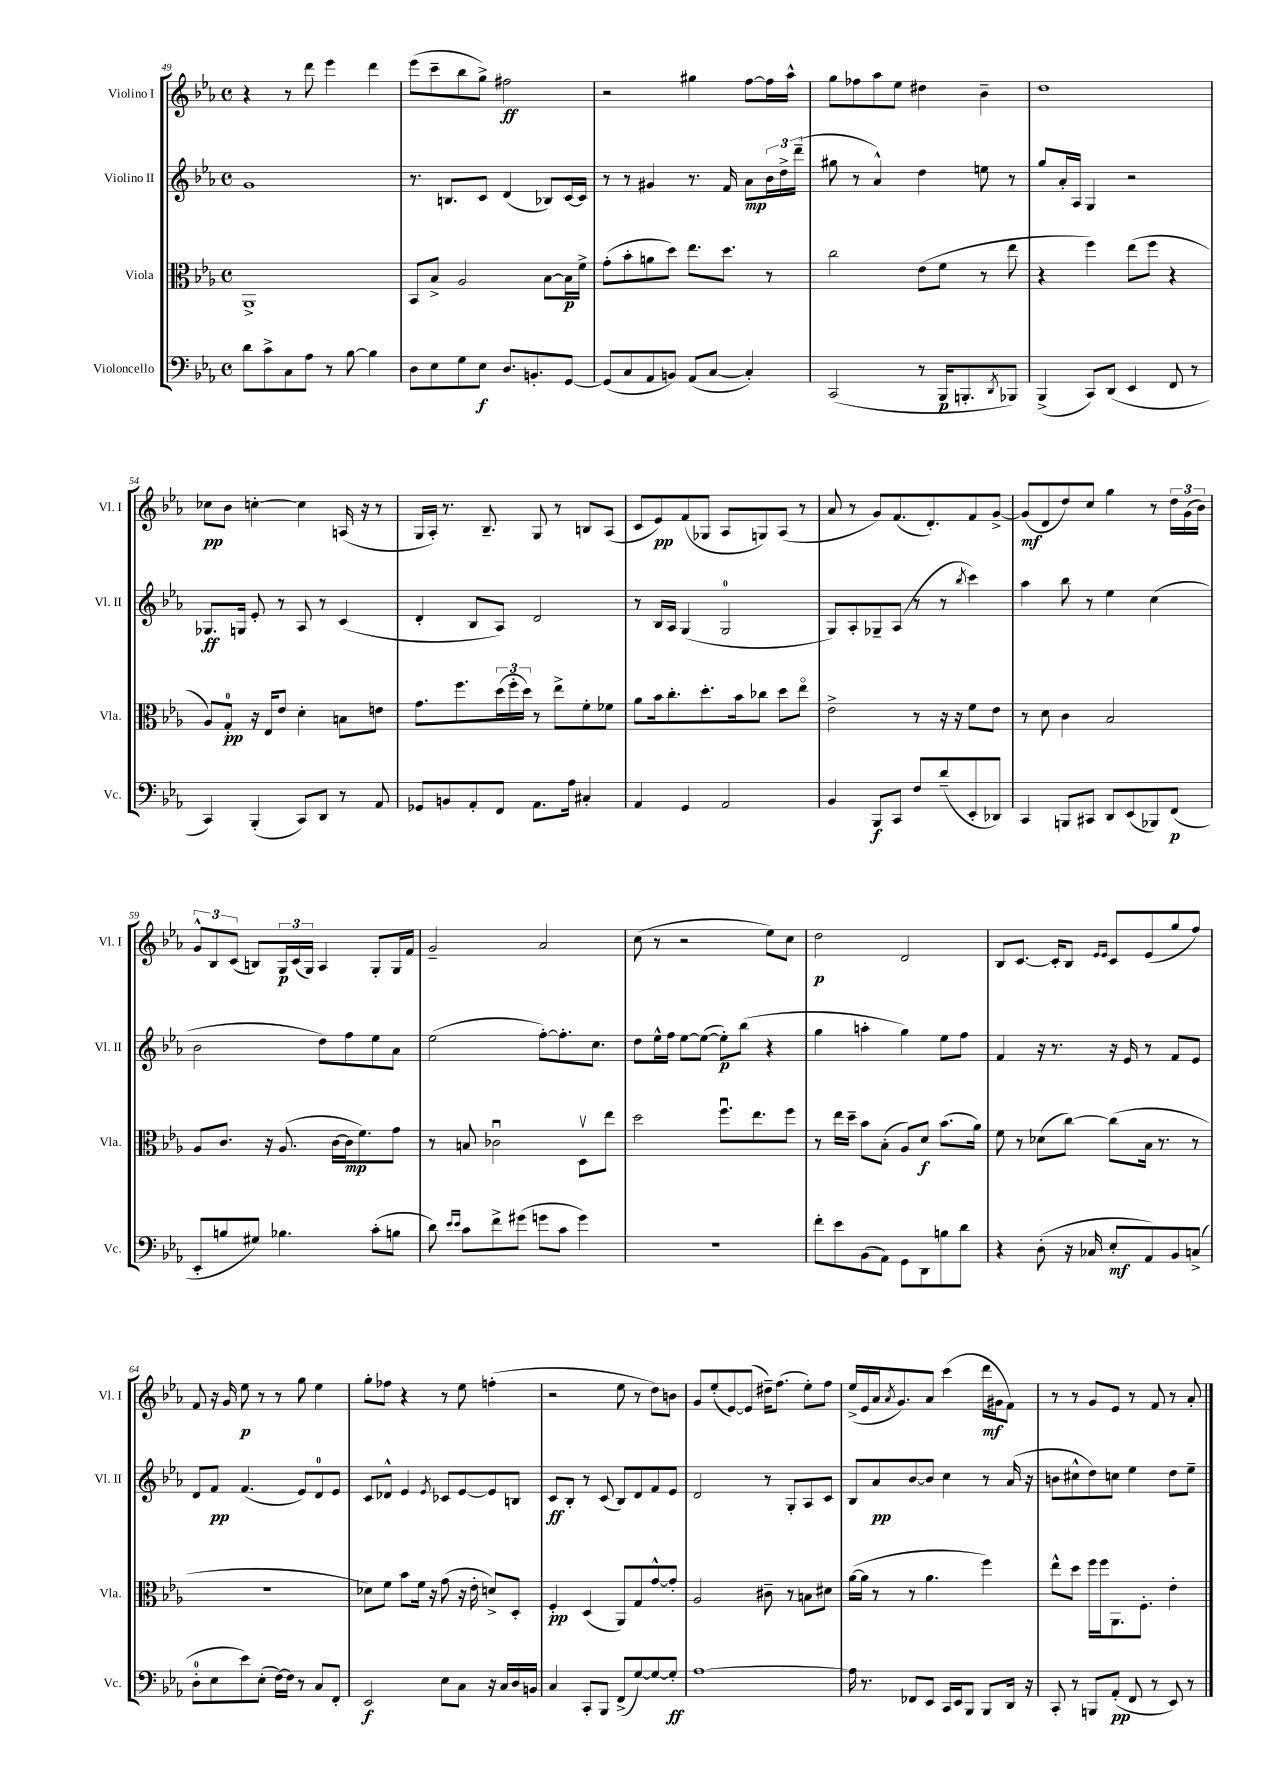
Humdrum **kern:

**kern	**kern	**kern	**kern
*staff4	*staff3	*staff2	*staff1
*clefF4	*clefC3	*clefG2	*clefG2
*k[b-e-a-]	*k[b-e-a-]	*k[b-e-a-]	*k[b-e-a-]
*M4/4	*M4/4	*M4/4	*M4/4
*met(c)	*met(c)	*met(c)	*met(c)
8d\L	1AA-^	1g	4r
8c^\	.	.	.
8C\	.	.	8r
8A-\J	.	.	8ddd\
8r	.	.	4eee-\
[8B-\	.	.	.
4B-\]	.	.	4ddd\
=	=	=	=
8D\L	8BB-/L	8.r	(8eee-\L
8E-\	8B-^/J	.	8ccc~\
.	.	8.B/L	.
8G\	2A-/	.	8bb-\
8E-\J	.	8c/J	8gg^\J)
8.D/L	.	(4d/	2ff#\
8.BB'/	.	.	.
.	[8B-\L	8B-/L)	.
[8GG/J	16B-\]L	[16c/L	.
.	16f^\JJ	16c/]JJ	.
=	=	=	=
(8GG/]L	(8g'\L	8r	2r
8C/	8b-'\	8r	.
8AA-/	8a\	4g#/	.
8BB/J)	8dd\J)	.	.
(8AA-/L	8.ee-\L	8.r	4gg#\
[8C/J	.	.	.
.	8.dd\J	16f/	.
4C'/])	.	8a-\L	[8ff\L
.	8r	24b-\L	16ff\]L
.	.	24dd^\	.
.	.	.	16aa-^^\JJ
.	.	(24ddd~\JJ	.
=	=	=	=
(2CC/	2cc\	8gg#\	8gg\L
.	.	8r	8ff-\
.	.	4a-^^/)	8aa-\
.	.	.	8ee-\J
8r	(8e-\L	4dd\	4dd#\
16BBB-/LK	8f\J	.	.
8.BBB'/	.	.	.
.	8r	8ee\	4b-~\
8qDD/	.	.	.
8BBB-/J)	8ee-\	8r	.
=	=	=	=
(4BBB-^/	4r	8gg/L	1dd
.	.	16a-'/L	.
.	.	16A-/JJ	.
8CC/L)	4ff\)	4G/	.
(8DD/J	.	.	.
4EE-/	(8ee-\L	2r	.
.	8ff\J	.	.
8FF/	4r	.	.
8r	.	.	.
=	=	=	=
4CC/)	8A-/L)	8.G-/L	8cc-\L
.	8G'/J	.	8b-\J
.	.	16G/Jk	.
(4BBB-'/	16r	8e-'/	[4cc'\
.	16E-/LK	.	.
.	8e-/J	8r	.
8CC/L)	4d'\	8A-/	4cc\]
8DD/J	.	8r	.
8r	8B\L	(4c/	(16A/
.	.	.	16r
8AA-/	8e\J	.	8r
=	=	=	=
8GG-/L	8.g\L	4d'/	16G/LL
.	.	.	16A-'/JJ)
8BB/	.	.	8.r
.	8.ff\	.	.
8AA-'/	.	8B-/L	.
.	.	.	8.B-~/
8FF/J	(24dd\L	8A-/J)	.
.	24ff'\	.	.
.	24dd\JJ)	.	.
8.AA-\L	8r	2d/	8G/
.	8ee-^\L	.	8r
16A-\Jk	.	.	.
4C#'/	8f'\	.	8B/L
.	8f-\J	.	(8A-/J
=	=	=	=
4AA-/	8a-\L	8r	8c/L
.	16b-\k	16B-/LL	8e-/)
.	8.cc'\	16A-/JJ	.
4GG/	.	(4G/	(8f/
.	8.dd'\	.	8G-/J
2AA-/	.	2G/	8A-/L
.	16b-\k	.	.
.	8cc-\J	.	8G/)
.	8dd\L	.	(8A-/J
.	8ee-o\J	.	8r
=	=	=	=
4BB-/	2e-^\	8G/L)	8a-/
.	.	8A-'/	8r
8BBB-/L	.	8G-~/	8g/L)
8CC/J	.	(8A-/J	(8.f/
8F/L	8r	8r	.
.	.	.	8.d'/)
(8d~/	16r	8r	.
.	16r	.	.
.	.	8qbb-/	.
8EE-'/	8f\L	4ccc\)	8f/
8DD-/J)	8e-\J	.	[8g^/J
=	=	=	=
4CC/	8r	4aa-\	(8g/]L
.	8d\	.	8d/
8BBB/L	4c\	8bb-\	8dd/)
8CC#/J	.	8r	8cc/J
8DD/L	2B-/	4ee-\	4gg\
(8EE-/	.	.	.
8BBB-/)	.	(4cc\	8r
(8FF/J	.	.	24dd\LL
.	.	.	(24g\
.	.	.	24b-\JJ)
=	=	=	=
8EE-'/L	8A-/L	2b-\	12g^^/L
.	.	.	12B-/
8B/	8.c/J	.	.
.	.	.	(12c/J
8G#/J)	.	.	8B/L)
.	16r	.	.
4.B-\	(8.A-/	.	24G/L
.	.	.	(24c/
.	.	.	24G/JJ)
.	.	8dd\L)	4A-/
.	[16c\LL	.	.
.	16c\]J	8ff\	.
.	8.f\)	.	.
(8c'\L	.	8ee-\	8G'/L
8B\J	8g\J	8a-\J	16G/L
.	.	.	16f/JJ
=	=	=	=
8d\)	8r	(2ee-\	2g~/
16qqe-/LL	.	.	.
16qqe-/JJ	.	.	.
8c\L	8B/	.	.
8f^\	2c-u\	.	.
(8g#\J	.	.	.
8g\L	.	[8ff'\L)	2a-/
8c\J	.	8.ff'\]	.
4g\)	8Dv\L	.	.
.	.	8.cc\J	.
.	8ee-\J	.	.
=	=	=	=
1r	2dd\	8dd\L	(8cc\
.	.	16ee-^^\L	8r
.	.	16ff\JJ	.
.	.	[8ee-\L	2r
.	.	(8ee-\_J	.
.	8.ffu\L	8ee-'\]L)	.
.	.	(8bb-\J	.
.	8.ee-\	.	.
.	.	4r	8ee-\L)
.	8ff\J	.	8cc\J
=	=	=	=
8f'\L	8r	4gg\	2dd\
8e-\	16ee-\LL	.	.
.	16dd~\JJ	.	.
(8BB-\	8b-\L	4aa'\	.
8AA-\J)	(8B-'\J	.	.
8GG\L	8A-/L)	4gg\)	2d/
8DD\	8d/J	.	.
8B\	(8.b-\L	8ee-\L	.
8d\J	.	8ff\J	.
.	16a-\Jk)	.	.
=	=	=	=
4r	8f\	4f/	8B-/L
.	8r	.	[8.c/J
(8D'\	(8d-\L	16r	.
.	.	8.r	16c'/]LK
16r	[8cc\J)	.	8B-/J
16C-/	.	.	.
.	.	.	16qqe-/LL
.	.	.	16qqe-/JJ
8E-'/L	(8cc\]L	16r	8c/L
.	.	16e-/	.
8AA-/)	16B-\Jk	8r	(8e-/
.	8.r	.	.
8BB-/	.	8f/L	8gg/
(8C^/J	8r	8e-/J	8ff/J)
=	=	=	=
8D'\L	1r	8d/L	8f/
8E-\	.	8f/J	16r
.	.	.	16g/
8e-\)	.	(4.f/	8ee-\
(8E-'\J	.	.	8r
[16F\LL)	.	.	8r
16F\]JJ	.	.	.
8r	.	8e-/L)	8gg\
8C/L	.	8d/	4ee-\
8FF'/J	.	8e-/J	.
=	=	=	=
2EE-/	8d-\L)	8c/L	8gg'\L
.	8f\J	8d-^^/J	8ff-\J
.	8b-\L	4e-/	4r
.	16f\Jk	.	.
.	16r	.	.
.	.	8qe-/	.
8E-\L	(8g\	8c-/L	8r
8C\J	16r	[8e-/	8ee-\
.	16e-'\	.	.
16r	8d^/L)	8e-/]	(4ff'\
16C/LL	.	.	.
16D/	8D'/J	8B/J	.
16BB/JJ	.	.	.
=	=	=	=
4C/	4F'/	8c/L	2r
.	.	8B-'/J	.
8CC'/L	(4D/	8r	.
8BBB-/J	.	(8c/	.
(8FF^/L	8AA-/L)	8B-/L)	8ee-\
[8G/)	8G/	8d/	8r
8G/_	[8g^^/	8f/	8dd\L)
8G'/]J	8g'/]J	8e-/J	8b\J
=	=	=	=
[1A-	2A-/	2d/	8g/L
.	.	.	(8ee-'/
.	.	.	[8e-/)
.	.	.	(8e-/]J
.	8c#~\	8r	16dd#~\LK)
.	.	.	(8.ff\J
.	8r	8G'/L	.
.	8B\L	8A-/	8ee-'\L)
.	8d#\J	8c/J	8ff\J
=	=	=	=
16A-\]	([16a-\LL	8B-/L	(16ee-^/LL
8.r	16a-\]JJ	.	16e-/
.	8r	8a-/	16a-/J
.	.	.	8qa-/
.	.	.	8.g/)
8FF-/L	8r	[8b-/	.
8EE-/J	4.a-\	8b-/]J	8a-/J
16CC/LL	.	4cc\	(4ccc\
16EE-/J	.	.	.
8BBB-/J	.	.	.
8BBB-/L	4ff\)	8r	16ddd\LL
.	.	.	16g#\J
16DD/Jk	.	(16a-/	8f\J)
16r	.	16r	.
=	=	=	=
8CC'/	8ee-^^\L	8b\L	8r
8r	8dd\J	8cc#^^\	8r
8BBB/L	16ff\LL	8dd\)	8g/L
.	16ff\J	.	.
(8AA-'/J	8.AA-\	8cc\J	8e-/J
8FF/	.	4ee-\	8r
.	8.F'\J	.	.
8r	.	.	8f/
8EE-/)	4e-'\	8dd\L	8r
8r	.	8ee-~\J	8a-'/
==	==	==	==
*-	*-	*-	*-
